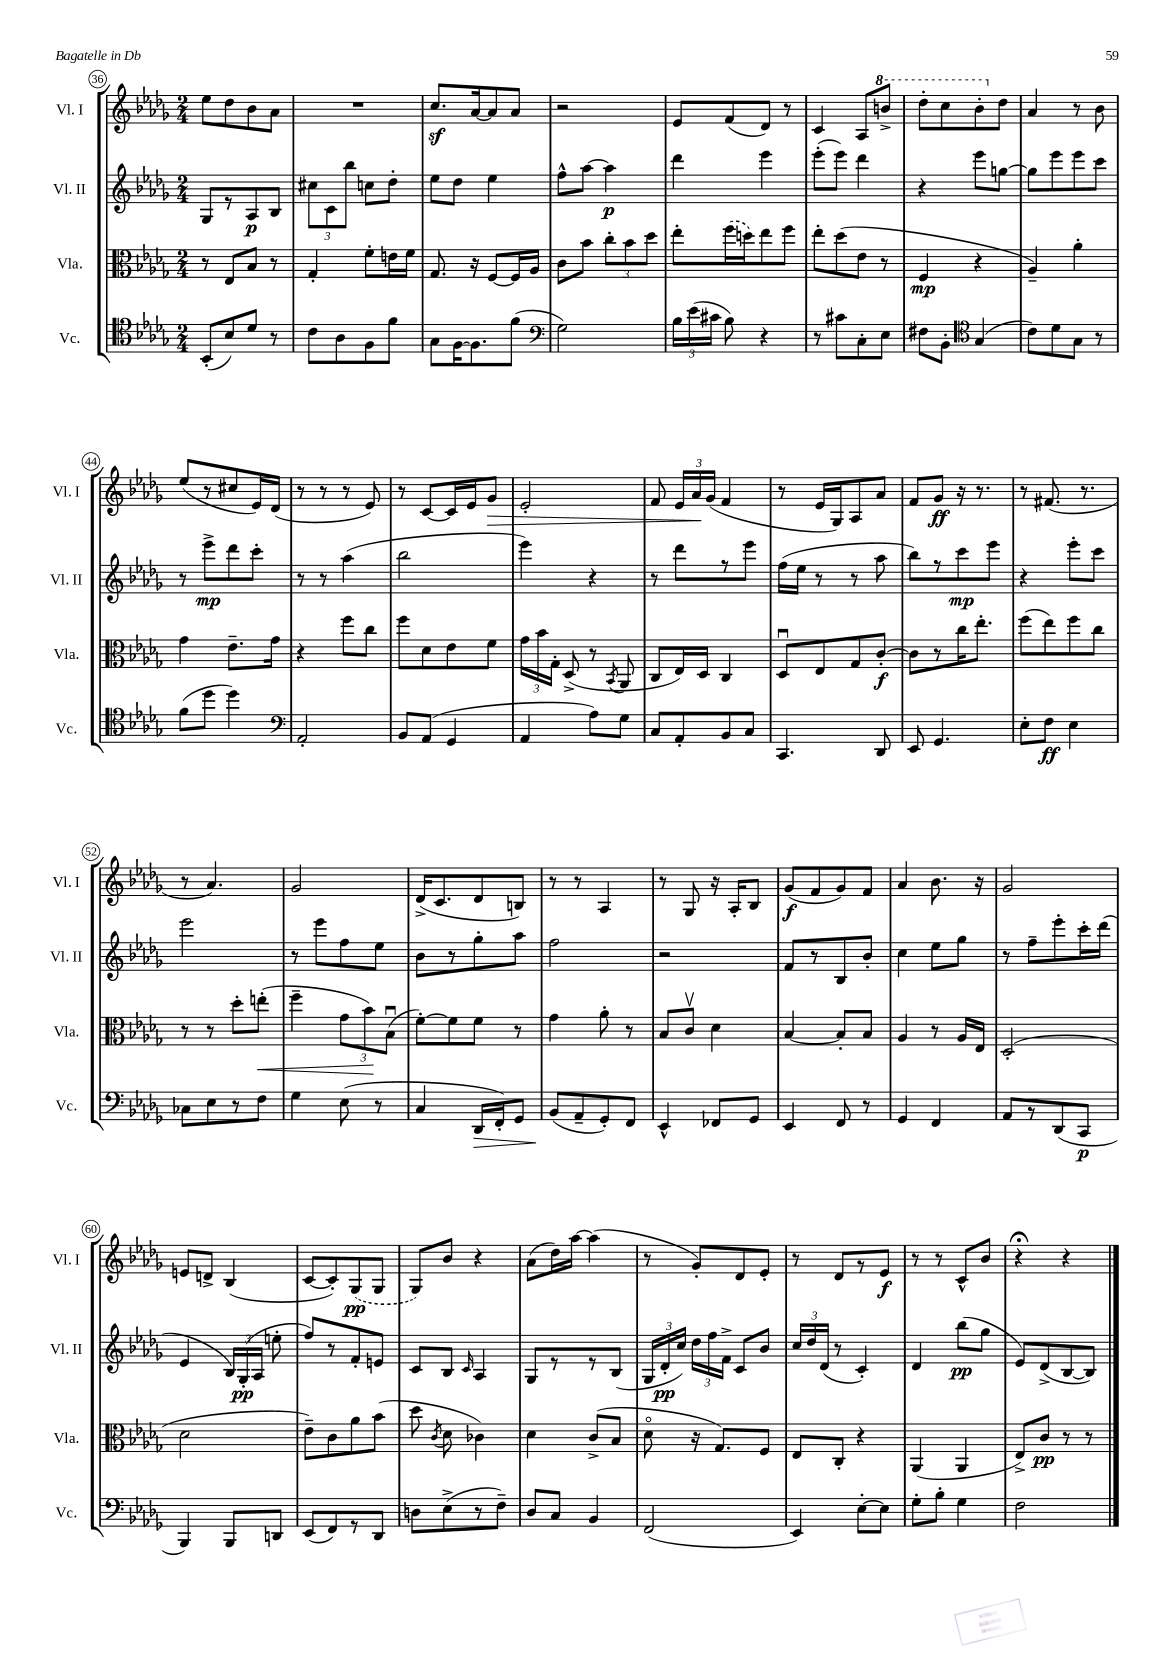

**kern	**kern	**kern	**kern
*staff4	*staff3	*staff2	*staff1
*clefC4	*clefC3	*clefG2	*clefG2
*k[b-e-a-d-g-]	*k[b-e-a-d-g-]	*k[b-e-a-d-g-]	*k[b-e-a-d-g-]
*M2/4	*M2/4	*M2/4	*M2/4
(8BB-'	8r	8G-	8ee-
8B-)	8E-	8r	8dd-
8d-	8B-	8A-	8b-
8r	8r	8B-	8a-
=	=	=	=
8c	4G-'	12cc#	2r
.	.	12c	.
8A-	.	.	.
.	.	12bb-	.
8F	8f'	8cc	.
8f	16e	8dd-'	.
.	16f	.	.
=	=	=	=
8G-	8.G-	8ee-	8.cc
[16F	.	8dd-	.
8.F]	16r	.	[16a-
.	[8F	4ee-	8a-]
(8f	16F]	.	8a-
.	16A-	.	.
=	=	=	=
*clefF4	*	*	*
2G-)	8c	8ff^^	2r
.	8b-	[8aa-	.
.	12cc'	4aa-]	.
.	12b-	.	.
.	12dd-	.	.
=	=	=	=
24B-	8ee-'	4ddd-	8e-
(24e-	.	.	.
24c#	.	.	.
8B-)	(16ff	.	(8f
.	16dd)	.	.
4r	8ee-	4eee-	8d-)
.	8ff	.	8r
=	=	=	=
8r	8ee-'	(8eee-'	4c
8c#	(8dd-	8eee-)	.
8C'	8e-	4ddd-	8A-
8E-	8r	.	8bb^
=	=	=	=
8F#	4F	4r	8ddd-'
8BB-'	.	.	8ccc
*clefC4	*	*	*
(4G-	4r	8eee-	8bb-'
.	.	[8gg	8dd-
=	=	=	=
8c)	4A-~)	8gg]	4a-
8d-	.	8eee-	.
8G-	4a-'	8eee-	8r
8r	.	8ccc	8b-
=	=	=	=
(8f	4g-	8r	(8ee-
8dd-	.	8eee-^	8r
4dd-)	8.e-~	8ddd-	8cc#
.	.	8ccc'	16e-)
.	16g-	.	(16d-
=	=	=	=
*clefF4	*	*	*
2AA-'	4r	8r	8r
.	.	8r	8r
.	8ff	(4aa-	8r
.	8cc	.	8e-)
=	=	=	=
8BB-	8ff	2bb-	8r
(8AA-	8d-	.	[8c
4GG-	8e-	.	16c]
.	.	.	16e-
.	8f	.	8g-
=	=	=	=
4AA-	24g-	4eee-)	2e-'
.	24b-	.	.
.	24G-'	.	.
.	(8D-^	.	.
8A-)	8r	4r	.
.	8qBB-	.	.
8G-	8AA-	.	.
=	=	=	=
8C	8C	8r	8f
8AA-'	16E-)	8ddd-	24e-
.	.	.	24a-
.	16D-	.	.
.	.	.	(24g-
8BB-	4C	8r	4f
8C	.	8eee-	.
=	=	=	=
4.CC	8D-u	(16ff	8r
.	.	16ee-	.
.	8E-	8r	16e-
.	.	.	16G-)
.	8G-	8r	8A-
8DD-	[8c'	8aa-	8a-
=	=	=	=
8EE-	8c]	8bb-)	8f
4.GG-	8r	8r	8g-
.	16cc	8ccc	16r
.	8.ee-'	.	8.r
.	.	8eee-	.
=	=	=	=
8E-'	(8ff	4r	8r
8F	8ee-)	.	(8.f#
4E-	8ff	8eee-'	.
.	.	.	8.r
.	8cc	8ccc	.
=	=	=	=
8C-	8r	2eee-	8r
8E-	8r	.	4.a-)
8r	8dd-'	.	.
8F	(8ee'	.	.
=	=	=	=
4G-	4ff~	8r	2g-
.	.	8eee-	.
(8E-	12g-	8ff	.
.	12b-)	.	.
8r	.	8ee-	.
.	(12B-u	.	.
=	=	=	=
4C	[8f')	8b-	(16d-^
.	.	.	8.c
.	8f]	8r	.
16DD-	8f	8gg-'	8d-
16FF')	.	.	.
8GG-	8r	8aa-	8B)
=	=	=	=
(8BB-	4g-	2ff	8r
8AA-~	.	.	8r
8GG-')	8a-'	.	4A-
8FF	8r	.	.
=	=	=	=
4EE-^^	8B-	2r	8r
.	8cv	.	8G-
8FF-	4d-	.	16r
.	.	.	16A-'
8GG-	.	.	8B-
=	=	=	=
4EE-	[4B-	8f	(8g-
.	.	8r	8f
8FF	8B-']	8B-	8g-)
8r	8B-	8b-'	8f
=	=	=	=
4GG-	4A-	4cc	4a-
4FF	8r	8ee-	8.b-
.	16A-	8gg-	.
.	16E-	.	16r
=	=	=	=
8AA-	(2D-'	8r	2g-
8r	.	8ff~	.
(8DD-	.	8eee-'	.
8CC	.	16ccc'	.
.	.	(16ddd-	.
=	=	=	=
4BBB-)	2d-	4e-	8e
.	.	.	8d^
8BBB-	.	24B-)	(4B-
.	.	(24G-'	.
.	.	24A-	.
8DD	.	8ee'	.
=	=	=	=
(8EE-	8e-~)	8ff)	[8c
8FF)	8c	8r	8c'])
8r	8a-	8f'	(8G-
8DD-	(8b-	8e	8G-
=	=	=	=
8D	8dd-	8c	8G-)
.	8qc	.	.
(8E-^	8d-	8B-	8b-
.	.	16qqc	.
8r	4c-)	4A-	4r
8F~)	.	.	.
=	=	=	=
8D-	4d-	8G-	(8a-
8C	.	8r	16dd-)
.	.	.	[16aa-
4BB-	(8c^	8r	(4aa-]
.	8B-	(8B-	.
=	=	=	=
(2FF	8d-o	24G-	8r
.	.	24d-'	.
.	.	24cc)	.
.	16r	24dd-	8g-')
.	.	24ff	.
.	8.G-)	.	.
.	.	24f^	.
.	.	8c	8d-
.	8F	8b-	8e-'
=	=	=	=
4EE-)	8E-	24cc	8r
.	.	24dd-	.
.	.	(24d-	.
.	8C'	8r	8d-
[8E-'	4r	4c')	8r
8E-]	.	.	8e-
=	=	=	=
8G-'	(4AA-	4d-	8r
8B-'	.	.	8r
4G-	4AA-	(8bb-	8c^^
.	.	8gg-	8b-
=	=	=	=
2F	8E-^)	8e-)	4r;
.	8c	(8d-^	.
.	8r	[8B-	4r
.	8r	8B-])	.
==	==	==	==
*-	*-	*-	*-
